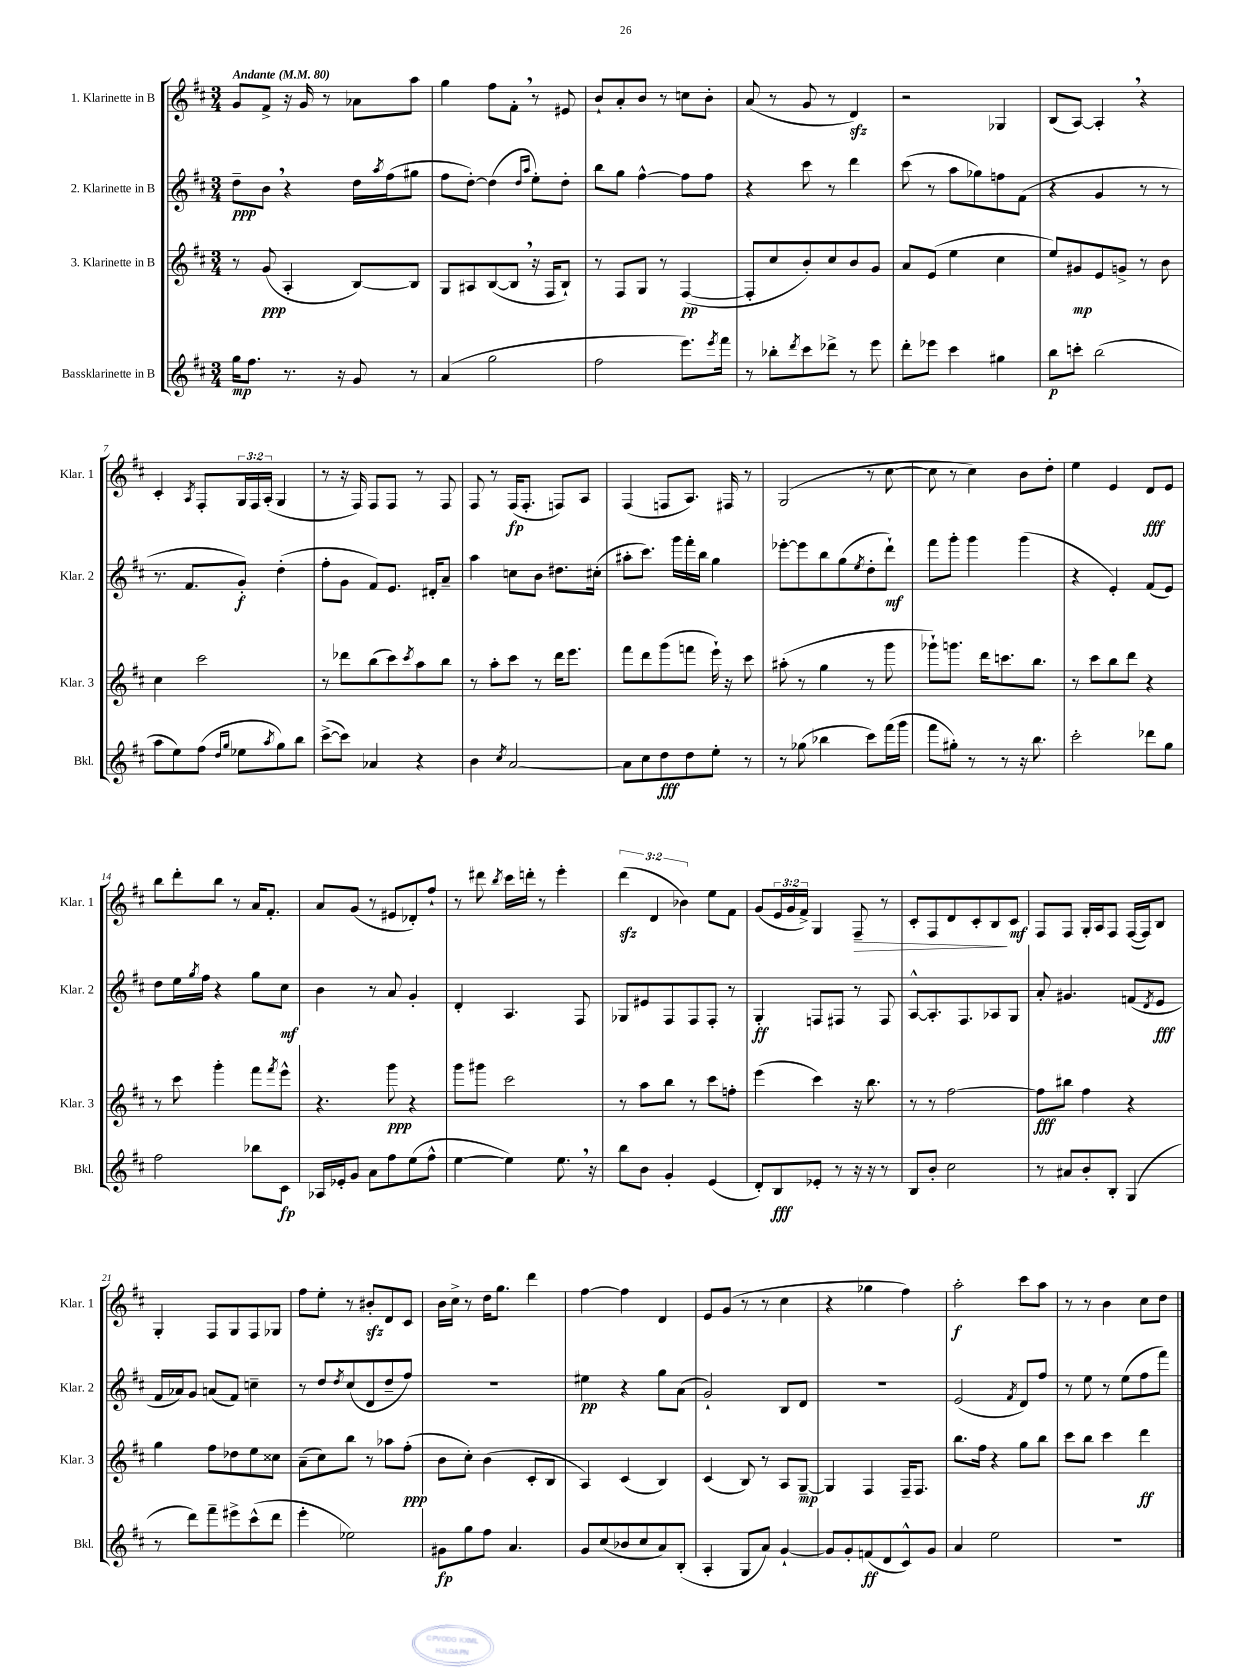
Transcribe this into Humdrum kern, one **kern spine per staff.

**kern	**dynam	**kern	**dynam	**kern	**dynam	**kern	**dynam
*part4	*part4	*part3	*part3	*part2	*part2	*part1	*part1
*staff4	*staff4	*staff3	*staff3	*staff2	*staff2	*staff1	*staff1
*I"Bassklarinette in B	*	*I"3. Klarinette in B	*	*I"2. Klarinette in B	*	*I"1. Klarinette in B	*
*I'Bkl.	*	*I'Klar. 3	*	*I'Klar. 2	*	*I'Klar. 1	*
*clefG2	*	*clefG2	*	*clefG2	*	*clefG2	*
*k[f#c#]	*	*k[f#c#]	*	*k[f#c#]	*	*k[f#c#]	*
*M3/4	*	*M3/4	*	*M3/4	*	*M3/4	*
*MM80	*	*MM80	*	*MM80	*	*MM80	*
=1	=1	=1	=1	=1	=1	=1	=1
!	!	!	!	!	!	!LO:TX:a:B:t=Andante	!
16gg\KL	mp	8r	.	8dd~\L	ppp	8g/L	.
8.ff#\J	.	.	.	.	.	.	.
.	.	(8g/	ppp	8b,\J	.	8f#^/J	.
8.r	.	4A'/	.	4r	.	16r	.
.	.	.	.	.	.	16g/	.
.	.	.	.	.	.	8r	.
16r	.	.	.	.	.	.	.
8g/	.	[8B/L)	.	16dd\LL	.	8a-X\L	.
.	.	.	.	8qaa/	.	.	.
.	.	.	.	(16ff#\J	.	.	.
8r	.	8B/J]	.	8gg#X\J	.	8aa\J	.
=2	=2	=2	=2	=2	=2	=2	=2
(4a/	.	8G/L	.	8ff#\L	.	4gg\	.
.	.	8A#X/	.	[8dd'\J)	.	.	.
2gg\	.	([8B/	.	(4dd\]	.	8ff#\L	.
.	.	8B,/J]	.	.	.	8f#',\J	.
.	.	.	.	16qqdd/LL	.	.	.
.	.	.	.	16qqaa/JJ	.	.	.
.	.	16r	.	8ee'\L)	.	8r	.
.	.	16F#/KL	.	.	.	.	.
.	.	8B`/J)	.	8dd'\J	.	8e#X/	.
=3	=3	=3	=3	=3	=3	=3	=3
2ff#\	.	8r	.	8bb\L	.	8b`/L	.
.	.	8F#/L	.	8gg\J	.	8a'/	.
.	.	8G/J	.	[4ff#^^\	.	8b/J	.
.	.	8r	.	.	.	8r	.
8.eee\L)	.	([4F#/	pp	8ff#\L]	.	8ccn\L	.
.	.	.	.	8ff#\J	.	8b'\J	.
8qeee/	.	.	.	.	.	.	.
16fff#\Jk	.	.	.	.	.	.	.
=4	=4	=4	=4	=4	=4	=4	=4
8r	.	8F#'/L]	.	4r	.	(8a/	.
8bb-X'\L	.	8cc#/	.	.	.	8r	.
8qddd/	.	.	.	.	.	.	.
8ccc#\	.	8b'/)	.	8ccc#\	.	8g/	.
8ddd-X^\J	.	8cc#/	.	8r	.	8r	.
8r	.	8b/	.	4ddd\	.	4dzz/)	.
8eee\	.	8g/J	.	.	.	.	.
=5	=5	=5	=5	=5	=5	=5	=5
8ddd'\L	.	8a/L	.	(8ccc#\	.	2r	.
8eee-X\J	.	(8e/J	.	8r	.	.	.
4ccc#\	.	4ee\	.	8aa\L	.	.	.
.	.	.	.	8gg-X\)	.	.	.
4gg#X\	.	4cc#\	.	8ffn\	.	4G-X/	.
.	.	.	.	(8f#\J	.	.	.
=6	=6	=6	=6	=6	=6	=6	=6
8bb\L	p	8ee/L)	.	4r	.	(8B/L	.
8cccn'\J	.	8g#X/	mp	.	.	[8A/J)	.
(2bb\	.	8e/	.	4g/	.	4A',/]	.
.	.	8gn^/J	.	.	.	.	.
.	.	8r	.	8r	.	4r	.
.	.	8b\	.	8r	.	.	.
!!LO:LB:g=z
=7	=7	=7	=7	=7	=7	=7	=7
8aa\L	.	4cc#\	.	8.r	.	4c#'/	.
8ee\)	.	.	.	.	.	.	.
.	.	.	.	8.f#/L	.	.	.
.	.	.	.	.	.	8qA/	.
(8ff#\J	.	2ccc#\	.	.	.	8F#'/L	.
16qqdd/LL	.	.	.	.	.	.	.
16qqgg/JJ	.	.	.	.	.	.	.
8ee-X\L	.	.	.	8g'/J)	f	24G/L	.
.	.	.	.	.	.	24F#/	.
.	.	.	.	.	.	(24A'/JJ	.
8qaa/	.	.	.	.	.	.	.
8gg\)	.	.	.	(4dd'\	.	4G/	.
8bb\J	.	.	.	.	.	.	.
=8	=8	=8	=8	=8	=8	=8	=8
([8ccc#^\L	.	8r	.	8ff#'\L	.	8r	.
8ccc#\J])	.	8ddd-X\L	.	8g\J	.	16r	.
.	.	.	.	.	.	16F#/)	.
4a-X/	.	(8bb\	.	8f#/L)	.	8F#/L	.
.	.	8ccc#\)	.	8.e/J	.	8F#/J	.
.	.	8qccc#/	.	.	.	.	.
4r	.	8aa\	.	.	.	8r	.
.	.	.	.	16d#X'/KL	.	.	.
.	.	8bb\J	.	8a~/J	.	8F#/	.
=9	=9	=9	=9	=9	=9	=9	=9
4b\	.	8r	.	4aa\	.	8F#/	.
.	.	8aa'\L	.	.	.	8r	.
8qcc#/	.	.	.	.	.	.	.
[2a/	.	8ccc#\J	.	8ccn\L	.	(16F#/KL	fp
.	.	.	.	.	.	8.F#'/J	.
.	.	8r	.	8b\J	.	.	.
.	.	16ddd\KL	.	8.dd#X\L	.	8Fn/L)	.
.	.	8.eee\J	.	.	.	.	.
.	.	.	.	.	.	8A/J	.
.	.	.	.	(16cc#X'\Jk	.	.	.
=10	=10	=10	=10	=10	=10	=10	=10
8a\L]	.	8fff#\L	.	8aa#X'\L	.	(4F#/	.
8cc#\	.	8ddd\	.	8.ccc#\J)	.	.	.
8dd\	fff	(8ggg\	.	.	.	8Fn/L	.
.	.	.	.	16ggg\LL	.	.	.
8dd\	.	8fffn\J	.	16fff#'\	.	8.A/J)	.
.	.	.	.	16bb\JJ	.	.	.
8ee'\J	.	16eee`\)	.	4gg\	.	.	.
.	.	16r	.	.	.	16F#X/	.
8r	.	8ccc#\	.	.	.	8r	.
=11	=11	=11	=11	=11	=11	=11	=11
8r	.	(8aa#X'\	.	[8eee-X'\L	.	(2G/	.
(8gg-X\	.	8r	.	8eee-\]	.	.	.
4bb-X\	.	4gg\	.	8bb\	.	.	.
.	.	.	.	(8gg\	.	.	.
.	.	.	.	8qee/	.	.	.
8ccc#\L)	.	8r	.	8dd'\	.	8r	.
(16fff#\L	.	8ggg\	.	8ddd`\J)	mf	[8cc#\	.
16ggg\JJ	.	.	.	.	.	.	.
=12	=12	=12	=12	=12	=12	=12	=12
8fff#\L	.	8ggg-X`\L)	.	8fff#\L	.	8cc#\]	.
8gg#X'\J)	.	8.gggn\J	.	8ggg'\J	.	8r	.
8r	.	.	.	4ggg\	.	4cc#\)	.
.	.	16ddd\KL	.	.	.	.	.
8r	.	8.cccn\	.	.	.	.	.
16r	.	.	.	(4ggg\	.	8b\L	.
8.bb\	.	8.bb\J	.	.	.	.	.
.	.	.	.	.	.	8dd'\J	.
=13	=13	=13	=13	=13	=13	=13	=13
2ccc#'\	.	8r	.	4r	.	4ee\	.
.	.	8ccc#\L	.	.	.	.	.
.	.	8bb\	.	4e'/)	.	4e/	.
.	.	8ddd\J	.	.	.	.	.
8ddd-X\L	.	4r	.	(8f#/L	.	8d/L	fff
8gg\J	.	.	.	8e/J)	.	8e/J	.
!!LO:LB:g=z
=14	=14	=14	=14	=14	=14	=14	=14
2ff#\	.	8r	.	8dd\L	.	8bb\L	.
.	.	8ccc#\	.	16ee\L	.	8ddd'\	.
.	.	.	.	8qgg/	.	.	.
.	.	.	.	16ff#\JJ	.	.	.
.	.	4ggg'\	.	4r	.	8bb\J	.
.	.	.	.	.	.	8r	.
8bb-X\L	.	8fff#\L	.	8gg\L	.	16a/KL	.
.	.	.	.	.	.	8.f#'/J	.
.	.	8qfff#/	.	.	.	.	.
8c#\J	fp	8eee^^\J	.	8cc#\J	mf	.	.
=15	=15	=15	=15	=15	=15	=15	=15
16A-X/LL	.	4.r	.	4b\	.	8a/L	.
16e-X'/J	.	.	.	.	.	.	.
8g/J	.	.	.	.	.	(8g/J	.
8a\L	.	.	.	8r	.	8r	.
8ff#\	.	8ggg\	ppp	8a/	.	8e#X/L	.
(8ee\	.	4r	.	4g'/	.	8d-X'/)	.
8ff#^^\J	.	.	.	.	.	8ff#`/J	.
=16	=16	=16	=16	=16	=16	=16	=16
[4ee\	.	8ggg\L	.	4d'/	.	8r	.
.	.	8ggg#X\J	.	.	.	8ddd#X\	.
.	.	.	.	.	.	8qbb/	.
4ee\])	.	2ccc#\	.	4.A/	.	16ccc#\LL	.
.	.	.	.	.	.	16dddn'\JJ	.
.	.	.	.	.	.	8r	.
8.ee,\	.	.	.	.	.	4eee'\	.
.	.	.	.	8F#/	.	.	.
16r	.	.	.	.	.	.	.
=17	=17	=17	=17	=17	=17	=17	=17
8bb\L	.	8r	.	8G-X/L	.	(6dddzz\	.
8b\J	.	8aa\L	.	8e#X/	.	.	.
.	.	.	.	.	.	6d/	.
4g'/	.	8bb\J	.	8F#/	.	.	.
.	.	.	.	.	.	6b-X\)	.
.	.	8r	.	8F#/	.	.	.
(4e/	.	8ccc#\L	.	8F#'/J	.	8ee\L	.
.	.	8ffn'\J	.	8r	.	8f#\J	.
=18	=18	=18	=18	=18	=18	=18	=18
8d'/L)	.	(4eee\	.	4G'/	ff	(8g/L	.
8B/	fff	.	.	.	.	24e/L	.
.	.	.	.	.	.	24g/	.
.	.	.	.	.	.	24f#^/JJ)	.
8e-X'/J	.	4ccc#\)	.	8Fn/L	.	4G/	.
8r	.	.	.	8F#X/J	.	.	.
!	!	!	!	!	!	!	!LO:HP:b
16r	.	16r	.	8r	.	8F#~/	>
16r	.	8.bb\	.	.	.	.	.
8r	.	.	.	8F#/	.	8r	.
=19	=19	=19	=19	=19	=19	=19	=19
8B/L	.	8r	.	[8A^^/L	.	8c#'/L	.
8b'/J	.	8r	.	8.A'/]	.	8F#/	.
2cc#\	.	[2ff#\	.	.	.	8d/	.
.	.	.	.	8.F#/	.	.	.
.	.	.	.	.	.	8c#'/	.
.	.	.	.	8A-X/	.	8B/	.
.	.	.	.	8G/J	.	8c#/J	] mf
=20	=20	=20	=20	=20	=20	=20	=20
8r	.	8ff#\L]	fff	8a'/	.	8F#/L	.
8a#X/L	.	8bb#X\J	.	4.g#X/	.	8F#/J	.
8b'/	.	4ff#\	.	.	.	16G'/LL	.
.	.	.	.	.	.	16A/J	.
8B'/J	.	.	.	.	.	8F#/J	.
(4G/	.	4r	.	(8fn/L	.	([16F#/LL	.
.	.	.	.	.	.	16F#/J])	.
.	.	.	.	8qd/	.	.	.
.	.	.	.	8e/J	fff	8B/J	.
!!LO:LB:g=z
=21	=21	=21	=21	=21	=21	=21	=21
8r	.	4gg\	.	16f#/LL	.	4G'/	.
.	.	.	.	16a-X/J)	.	.	.
8ddd\L)	.	.	.	8g/J	.	.	.
8fff#~\	.	8ff#\L	.	(8an/L	.	8F#/L	.
8eee#X^\	.	8dd-X\	.	8f#/J)	.	8G/	.
(8ccc#^^\	.	8ee\	.	4ccn~\	.	8F#/	.
8ddd\J	.	8cc##X\J	.	.	.	8G-X/J	.
=22	=22	=22	=22	=22	=22	=22	=22
4eee'\	.	(8a~\L	.	8r	.	8ff#\L	.
.	.	8cc#\)	.	8dd/L	.	8ee'\J	.
.	.	.	.	8qdd/	.	.	.
2ee-X\)	.	8bb\J	.	(8cc#/	.	8r	.
.	.	8r	.	8d/	.	8b#Xzz'/L	.
.	.	8aa-X\L	.	8dd~/	.	8d/	.
.	.	(8ff#'\J	ppp	8ff#/J)	.	8c#/J	.
=23	=23	=23	=23	=23	=23	=23	=23
8g#X\L	fp	8b\L	.	2.r	.	16b\LL	.
.	.	.	.	.	.	16cc#^\JJ	.
8gg\	.	8cc#'\J)	.	.	.	8r	.
8ff#\J	.	(4b\	.	.	.	16dd\KL	.
.	.	.	.	.	.	8.gg\J	.
4.a/	.	.	.	.	.	.	.
.	.	8c#'/L	.	.	.	4ddd\	.
.	.	8B/J	.	.	.	.	.
=24	=24	=24	=24	=24	=24	=24	=24
8g/L	.	4A/)	.	4ee#X\	pp	[4ff#\	.
(8cc#/	.	.	.	.	.	.	.
8b-X/	.	(4c#/	.	4r	.	4ff#\]	.
8cc#/	.	.	.	.	.	.	.
8a/)	.	4B/)	.	8gg\L	.	4d/	.
(8B'/J	.	.	.	(8a\J	.	.	.
=25	=25	=25	=25	=25	=25	=25	=25
4A'/	.	(4c#/	.	2g`/)	.	8e/L	.
.	.	.	.	.	.	(8g/J	.
8G/L	.	8B/)	.	.	.	8r	.
8a/J)	.	8r	.	.	.	8r	.
[4g`/	.	8A/L	.	8B/L	.	4cc#\	.
.	.	[8G~/J	mp	8d/J	.	.	.
=26	=26	=26	=26	=26	=26	=26	=26
8g/L]	.	4G/]	.	2.r	.	4r	.
8g'/	.	.	.	.	.	.	.
(8fn/	ff	4F#/	.	.	.	4gg-X\	.
8d/	.	.	.	.	.	.	.
8c#^^/)	.	16F#~/KL	.	.	.	4ff#\)	.
.	.	8.F#/J	.	.	.	.	.
8g/J	.	.	.	.	.	.	.
=27	=27	=27	=27	=27	=27	=27	=27
4a/	.	8.bb\L	.	(2e/	.	2aa'\	f
.	.	16ff#\Jk	.	.	.	.	.
2ee\	.	4r	.	.	.	.	.
.	.	.	.	8qf#/	.	.	.
.	.	8gg\L	.	8d/L)	.	8ccc#\L	.
.	.	8bb\J	.	8ff#/J	.	8aa\J	.
=28	=28	=28	=28	=28	=28	=28	=28
2.r	.	8ccc#\L	.	8r	.	8r	.
.	.	8bb\J	.	8ee\	.	8r	.
.	.	4ccc#\	.	8r	.	4b\	.
.	.	.	.	(8ee\L	.	.	.
.	.	4ddd\	ff	8ff#\	.	8cc#\L	.
.	.	.	.	8fff#\J)	.	8dd\J	.
==	==	==	==	==	==	==	==
*-	*-	*-	*-	*-	*-	*-	*-
